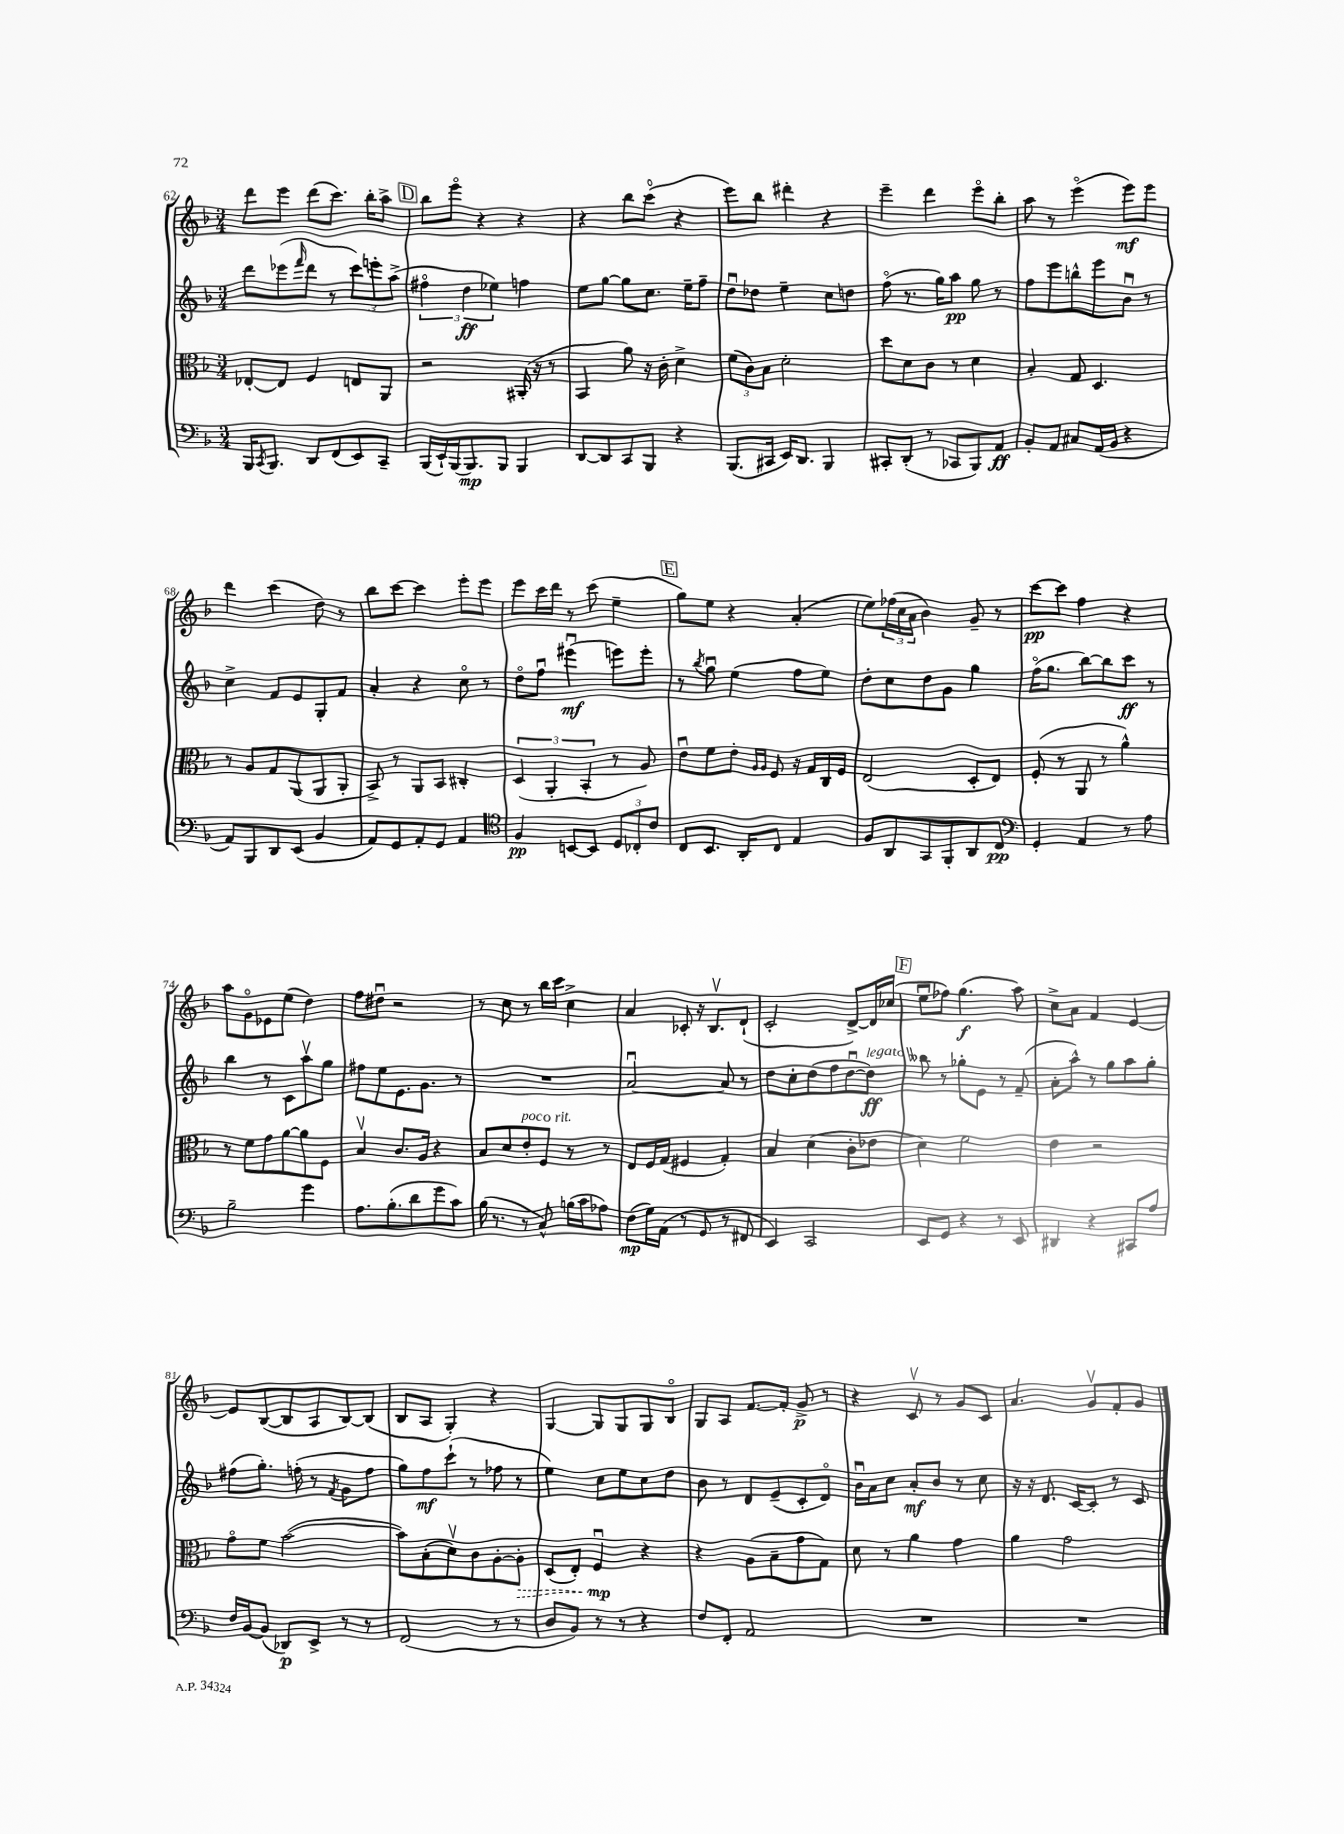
<<
\new StaffGroup <<
\new Staff = "s0" {
    \clef treble \key f \major \numericTimeSignature \time 3/4
    d'''8 e'''8 d'''8( c'''8.) bes''16-. a''8-> |
    \mark \markup { \box "D" } bes''8 e'''8\flageolet r4 r4 |
    r4 bes''8 c'''8\flageolet( r4 |
    e'''8) bes''8 dis'''4-. r4 |
    e'''4-- d'''4 e'''8\flageolet bes''8-. |
    a''8 r8 e'''4\flageolet( e'''8\mf) e'''8 |
    d'''4 c'''4( d''8) r8 |
    bes''8 c'''8~ c'''4 e'''8-. e'''8 |
    e'''8 c'''16 d'''16 r8 c'''8( e''4-- |
    \mark \markup { \box "E" } g''8) e''8 r4 a'4-.( |
    e''8) \tuplet 3/2 { fes''16( c''16 a'16 } bes'4) g'8-- r8 |
    c'''8~\pp c'''8 f''4 r4 |
    a''8 g'8\flageolet ees'8 e''8( d''4) |
    f''8 dis''8\downbow r2 |
    r8 c''8 r8 bes''16 c'''16 c''4-> |
    a'4 ces'8-. r16 bes8.\upbow d'8-!( |
    c'2-. d'8~->) d'16 ces''16( |
    \mark \markup { \box "F" } e''8\downbow fes''8) g''4.\f( a''8) |
    c''8-> a'8 f'4 e'4~ |
    e'8 bes8~( bes8 a8 bes8~) bes8( |
    bes8 a8 g4-.) r4 |
    g4~ g8 g8 g8 bes8\flageolet |
    g8 a8 f'8.~ f'16-. g'8->\p r8 |
    r4 c'8\upbow r8 g'8 c'8 |
    a'4. g'8\upbow f'8-. g'8 \bar "|." |
}
\new Staff = "s1" {
    \clef treble \key f \major \numericTimeSignature \time 3/4
    d'''8 ees'''8( \grace { f'''16 } d'''8 r8 \tuplet 3/2 { c'''8) e'''8-. a''8->( } |
    \mark \markup { \box "D" } \tuplet 3/2 { fis''4\flageolet d''4\ff ees''4) } f''4 |
    e''8 g''8~ g''8 c''8. e''16-- f''8-- |
    d''8\downbow des''8 e''4-- c''8 d''8 |
    f''8\flageolet( r8. g''16) a''8\pp g''8 r8 |
    f''8 e'''8 b''8-^ e'''8 bes'8\downbow r8 |
    c''4-> f'8 e'8 g8-. f'8 |
    a'4-. r4 c''8\flageolet r8 |
    d''8\flageolet f''8\downbow eis'''4\downbow\mf( e'''8) e'''8-. |
    \mark \markup { \box "E" } r8 \acciaccatura { bes''8 } g''8\downbow e''4( f''8 e''8) |
    d''8-. c''8 d''8 g'8 g''4 |
    f''16\flageolet( g''8. bes''8~) bes''8 c'''8\ff r8 |
    bes''4 r8 c'8 a''8\upbow g''8 |
    fis''8 e''8 e'8. g'8. r8 |
    R2. |
    a'2~\downbow a'8 r8 |
    d''8 c''8-. d''8( f''8 d''8~\downbow d''8\ff^\markup { \italic "legato" }) |
    \mark \markup { \box "F" } beses''8 r8 ges''8-. e'8 r8 f'8--( |
    a'8-. a''8-^) r8 g''8 a''8 g''8-. |
    fis''8( g''8.-.) f''16-.( r8 \acciaccatura { f'8 } g'8 f''8 |
    g''8) f''8\mf c'''8-!( r8 fes''8 r8 |
    e''4) c''8 e''8 c''8 d''8 |
    bes'8 r8 d'8 e'8--( c'8-. d'8\flageolet) |
    bes'16\downbow a'16 c''8 a'8-.\mf bes'8 r8 c''8 |
    r16 r16 d'8. c'16~ c'8-. r8 c'8 \bar "|." |
}
\new Staff = "s2" {
    \clef alto \key f \major \numericTimeSignature \time 3/4
    ees8~-. ees8 f4 e8 a,8 |
    \mark \markup { \box "D" } r2 ais,16-.( r16 r8 |
    bes,4 a'8) r16 c'16-. d'4-> |
    \tuplet 3/2 { f'8( c'8) bes8 } d'2-. |
    d''8 d'8 c'8 r8 d'4 |
    bes4-. g8 d4. |
    r8 a8 g8 a,8( a,8 a,8-. |
    bes,8->) r8 a,8 bes,8 cis4-. |
    \tuplet 3/2 { d4( a,4-. bes,4-. } r8 a8) |
    \mark \markup { \box "E" } e'8\downbow f'8 e'8-. \grace { a16 a16 } f8 r16 g16 c16 f16 |
    e2( d8-. e8) |
    f8-.( r8 a,8 r8 a'4-^) |
    r8 f'8 g'8 a'8~ a'8 f8 |
    bes4\upbow c'8. a16 r4 |
    bes8 d'8 e'8-.^\markup { \italic "poco rit." } f8 r8 r8 |
    e8 f16 g16( fis4 g4-.) |
    bes4 d'4( c'8-. ees'8 |
    \mark \markup { \box "F" } d'4) f'2 |
    e'4 r2 |
    g'8\flageolet f'8 bes'2~( |
    bes'8) bes8-.( d'8\upbow) c'8 a8~-. \once \override Hairpin.style = #'dashed-line a8-.\> |
    d8( e8-.) f4\downbow\mp\! r4 |
    r4 a8( bes8-- g'8 g8) |
    d'8 r8 a'4 g'4 |
    a'4 g'2 \bar "|." |
}
\new Staff = "s3" {
    \clef bass \key f \major \numericTimeSignature \time 3/4
    bes,,16 \acciaccatura { c,8 } bes,,8. d,8 f,8( e,8) c,8-- |
    \mark \markup { \box "D" } bes,,16( e,16-!) bes,,16( bes,,8.\mp) bes,,8 bes,,4 |
    d,8~ d,8 c,8 bes,,8 r4 |
    bes,,8.( cis,16 e,16) d,8. bes,,4 |
    cis,8-. d,8-.( r8 ces,8 bes,,8) a,8\ff |
    bes,8-. a,8 cis8 a,16( bes,16 r4 |
    a,8) bes,,8 d,8 e,8( bes,4 |
    a,8) g,8 a,8-. g,8 a,4 |
    \clef tenor f4\pp b,8~ b,8 \tuplet 3/2 { d8 ces8-. c'8 } |
    \mark \markup { \box "E" } c8 bes,8. a,16-. c8 e4 |
    f8 a,8 g,8 f,8-. a,8 c8\pp |
    \clef bass g,4-. a,4 r8 a8 |
    bes2-- g'4 |
    a8. bes8.-.( d'8 g'8 c'8) |
    bes16( r8. r8 c8-^) b16( c'16 aes8) |
    f8\mp( g16) a,16( r8 g,8 r8 fis,8 |
    e,4) c,2 |
    \mark \markup { \box "F" } e,8 g,8 r4 r8 e,8 |
    dis,4 r4 cis,8 a8 |
    f16 bes,16~ bes,8( des,8\p) e,8-> r8 r8 |
    f,2( r8 r8 |
    d8 bes,8) r8 r8 r4 |
    f8 f,8-. a,2 |
    R2. |
    R2. \bar "|." |
}
>>
>>
\layout { \context { \Score currentBarNumber = #62 } }
